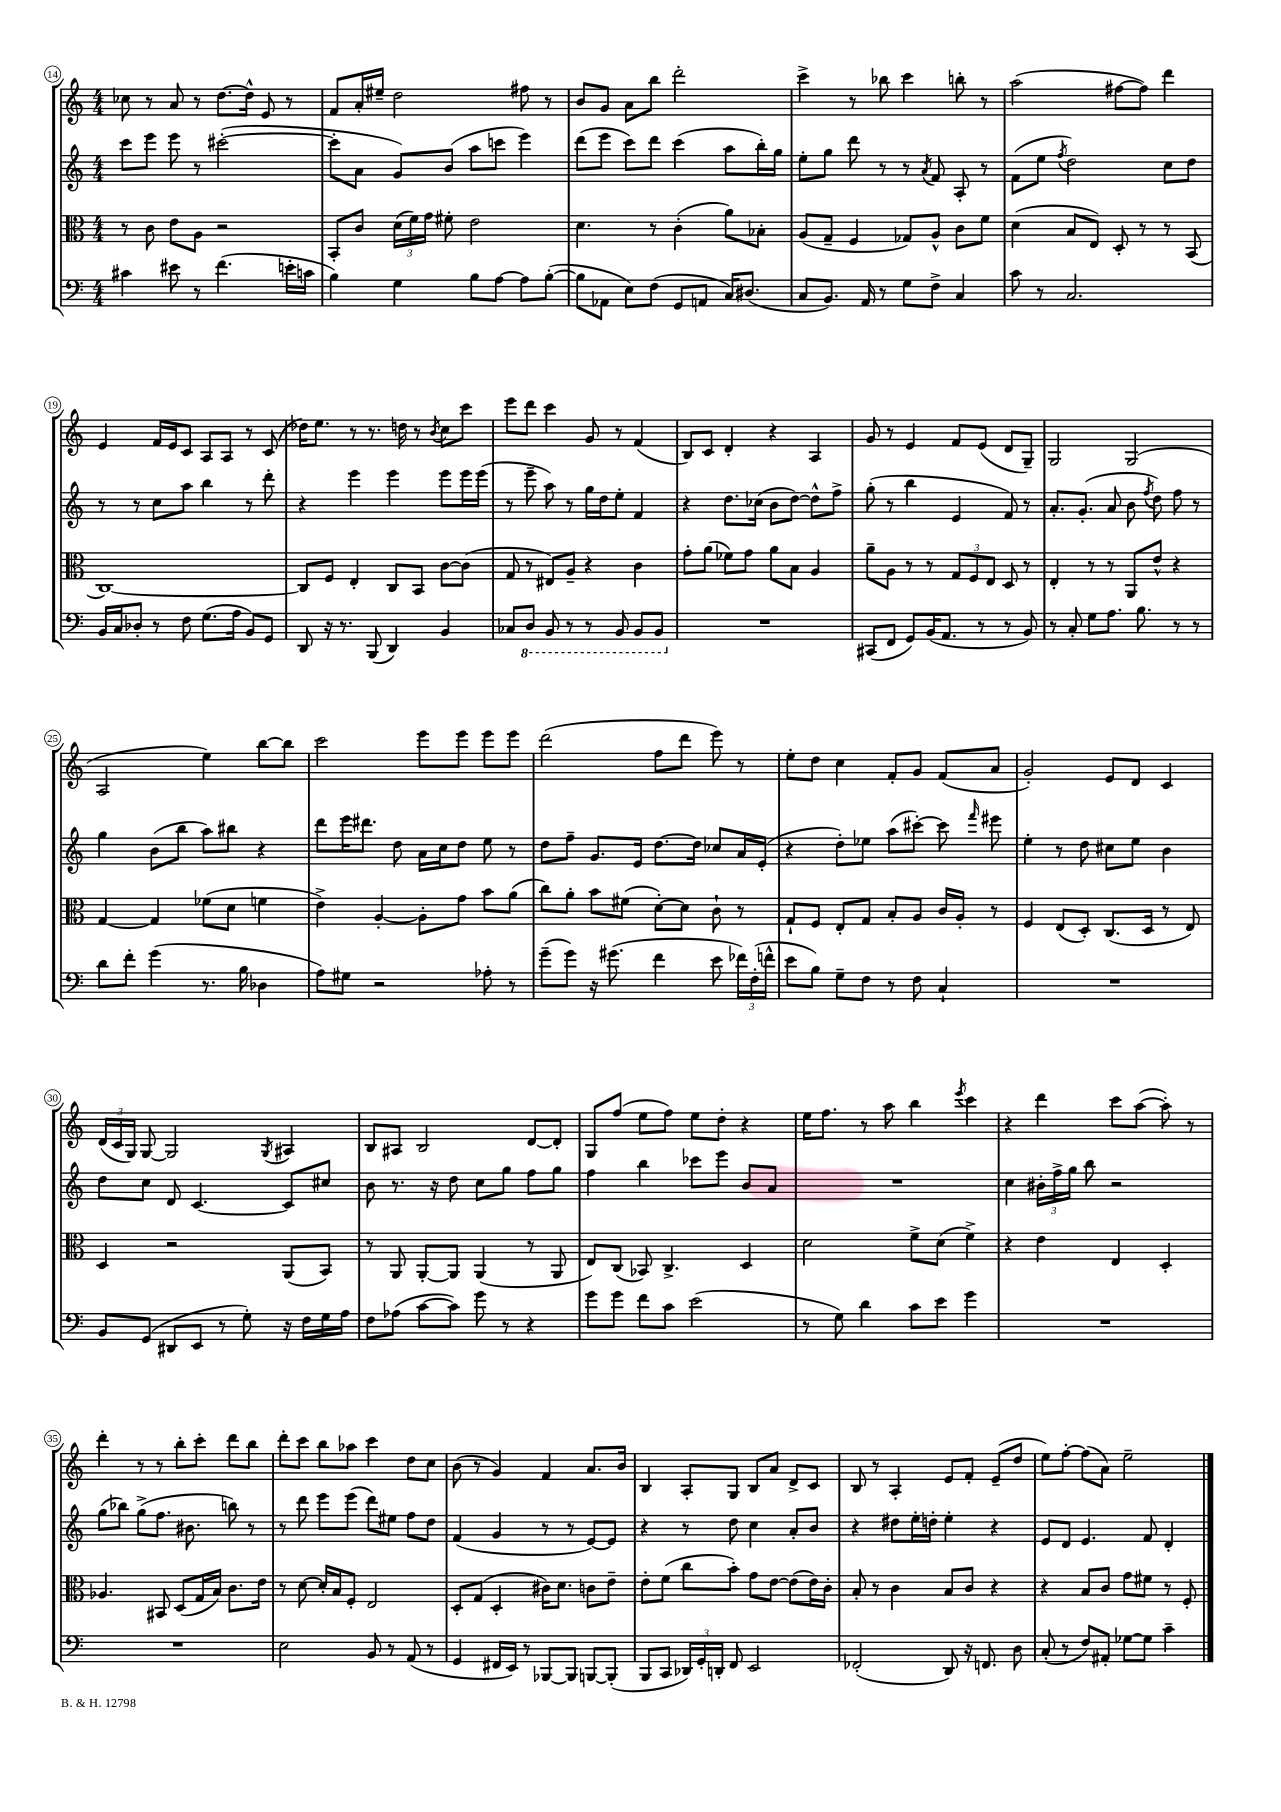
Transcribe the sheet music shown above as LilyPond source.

<<
\new StaffGroup <<
\new Staff = "s0" {
    \clef treble \key c \major \numericTimeSignature \time 4/4
    \autoBeamOff ces''8 r8 a'8 r8 d''8.[~ d''16]-^ e'8 r8 |
    f'8[ a'16-. eis''16]-- d''2 fis''8 r8 |
    b'8[ g'8] a'8[ b''8] d'''2-. |
    c'''4-> r8 bes''8 c'''4 b''8-. r8 |
    a''2( fis''8[~ fis''8]) d'''4 |
    e'4 f'16[ e'16 c'8] a8[ a8] r8 c'8( |
    des''16[) e''8.] r8 r8. d''16 r8 \acciaccatura { b'8 } c''8[ c'''8] |
    e'''8[ d'''8] c'''4 g'8 r8 f'4( |
    b8[) c'8] d'4-. r4 a4 |
    g'8 r8 e'4 f'8[ e'8]( d'8[ g8]--) |
    g2 g2( |
    a2 e''4) b''8[~ b''8] |
    c'''2 e'''8[ e'''8] e'''8[ e'''8] |
    d'''2( f''8[ d'''8] e'''8) r8 |
    e''8[-. d''8] c''4 f'8[-. g'8] f'8[( a'8] |
    g'2-.) e'8[ d'8] c'4 |
    \tuplet 3/2 { d'16[( c'16 g16]) } g8~ g2 \acciaccatura { g8 } ais4 |
    b8[ ais8] b2 d'8[~ d'8]-. |
    g8[ f''8]( e''8[ f''8]) e''8[ d''8]-. r4 |
    e''16[ f''8.] r8 a''8 b''4 \acciaccatura { e'''8 } c'''4 |
    r4 d'''4 c'''8[ a''8]~( a''8-.) r8 |
    d'''4-. r8 r8 b''8[-. c'''8]-. d'''8[ b''8] |
    d'''8[-. c'''8] b''8[ aes''8] c'''4 d''8[ c''8] |
    b'8( r8 g'4) f'4 a'8.[ b'16] |
    b4 a8[-. g8] b8[ a'8] d'8[-> c'8] |
    b8 r8 a4-. e'8[ f'8]-. e'8[--( d''8] |
    e''8[) f''8]~-. f''8[( a'8]) e''2-- \bar "|." |
}
\new Staff = "s1" {
    \clef treble \key c \major \numericTimeSignature \time 4/4
    \autoBeamOff c'''8[ e'''8] e'''8 r8 cis'''2~-.( |
    cis'''8[-. a'8] g'8[) b'8]( a''8[ c'''8] e'''4) |
    d'''8[( e'''8] c'''8[) d'''8] c'''4( a''8[ b''16-.) g''16] |
    e''8[-. g''8] d'''8 r8 r8 \acciaccatura { a'8 } f'8 a8-. r8 |
    f'8[( e''8] \acciaccatura { f''8 } d''2) c''8[ d''8] |
    r8 r8 c''8[ a''8] b''4 r8 d'''8-. |
    r4 e'''4 e'''4 e'''8[ e'''16 e'''16]( |
    r8 e'''8-- a''8) r8 g''16[ d''16 e''8]-. f'4 |
    r4 d''8.[ ces''16]( b'8[ d''8]~) d''8[-^ f''8]-> |
    g''8-.( r8 b''4 e'4 f'8) r8 |
    a'8.[-. g'8.]-.( a'8 b'8 \acciaccatura { f''8 } d''8) f''8 r8 |
    g''4 b'8[( b''8] a''8[) bis''8] r4 |
    d'''8[ e'''16 dis'''8.] d''8 a'16[ c''16 d''8] e''8 r8 |
    d''8[ f''8]-- g'8.[ e'16] d''8.[~ d''16] ces''8[ a'16 e'16]-.( |
    r4 d''8[-.) ees''8] a''8[( cis'''8]~-.) cis'''8 \grace { f'''16 } eis'''8 |
    e''4-. r8 d''8 cis''8[ e''8] b'4 |
    d''8[ c''8] d'8 c'4.~ c'8[ cis''8] |
    b'8 r8. r16 d''8 c''8[ g''8] f''8[ g''8] |
    f''4 b''4 ces'''8[ e'''8] b'8[ a'8] |
    R1 |
    c''4 \tuplet 3/2 { bis'16[-. f''16-> g''16] } b''8 r2 |
    g''8[( bes''8]) g''8[->( f''8.] bis'8. b''8) r8 |
    r8 d'''8 e'''8[ e'''8]( d'''8[) eis''8] f''8[ d''8] |
    f'4( g'4 r8 r8 e'8[~) e'8] |
    r4 r8 d''8 c''4 a'8[-. b'8] |
    r4 dis''8[ e''16-. d''16]-. e''4-. r4 |
    e'8[ d'8] e'4. f'8 d'4-. \bar "|." |
}
\new Staff = "s2" {
    \clef alto \key c \major \numericTimeSignature \time 4/4
    \autoBeamOff r8 c'8 e'8[ a8] r2 |
    b,8[-. c'8] \tuplet 3/2 { d'16[( f'16) g'16] } fis'8-. e'2 |
    d'4. r8 c'4-.( a'8[) bes8]-. |
    a8[( g8]-- f4 ges8[) a8]-^ c'8[ f'8] |
    d'4( b8[ e8]) d8-. r8 r8 b,8( |
    c1~) |
    c8[ f8] e4-. c8[ b,8] c'8[~ c'8]( |
    g8 r8 eis8[) a8]-- r4 c'4 |
    g'8[-. a'8]( fes'8[) g'8] a'8[ b8] a4 |
    a'8[-- a8] r8 r8 \tuplet 3/2 { g8[ f8 e8] } d8 r8 |
    e4-. r8 r8 a,8[ e'8]-^ r4 |
    g4~ g4 fes'8[( d'8] f'4 |
    e'4->) a4~-. a8[-. g'8] b'8[ a'8]( |
    c''8[) a'8]-. b'8[ fis'8]( d'8[~-.) d'8] c'8-! r8 |
    g8[-! f8] e8[-. g8] b8[-. a8] c'16[ a16]-. r8 |
    f4 e8[( d8]-.) c8.[( d16] r8 e8) |
    d4 r2 a,8[( b,8]) |
    r8 a,8 a,8[~-. a,8] a,4( r8 a,8 |
    e8[) c8]( bes,8) c4.-> d4 |
    d'2 f'8[-> d'8]( f'4->) |
    r4 e'4 e4 d4-. |
    aes4. bis,8 d8[( g16 b16]) c'8.[ e'16] |
    r8 d'8~ d'16[-. b16 f8]-. e2 |
    d8[-. g8]( d4-. cis'16[) d'8.] c'8[ e'8]-- |
    e'8[-. f'8]( c''8[ b'8]-.) g'8[ e'8]~ e'8[( e'16) c'16]-. |
    b8-. r8 c'4 b8[ c'8] r4 |
    r4 b8[ c'8] g'8[ fis'8] r8 f8-. \bar "|." |
}
\new Staff = "s3" {
    \clef bass \key c \major \numericTimeSignature \time 4/4
    \autoBeamOff cis'4 eis'8 r8 f'4.( e'16[-. c'16] |
    b4) g4 b8[ a8]~ a8[ b8]~-.( |
    b8[ aes,8] e8[) f8]( g,8[ a,8] c16[) dis8.]( |
    c8[ b,8.]) a,16 r8 g8[ f8]-> c4 |
    c'8 r8 c2. |
    b,16[ c16 des8]-. r8 f8 g8.[( a16] b,8[) g,8] |
    d,8 r16 r8. b,,8( d,4) b,4 |
    ces8[ \ottava #-1 d,8] b,,8 r8 r8 b,,8 b,,8[ b,,8] \ottava #0 |
    R1 |
    cis,8[( f,8] g,8[) b,16( a,8.] r8 r8 b,8) |
    r8 c8-. g8[ a8.] b8. r8 r8 |
    d'8[ f'8]-. g'4( r8. b16 des4 |
    a8[) gis8] r2 aes8-. r8 |
    g'8[--( g'8]) r16 gis'8.( f'4 e'8 \tuplet 3/2 { fes'16[) f16-.( f'16]-^ } |
    e'8[ b8]) g8[-- f8] r8 f8 c4-! |
    R1 |
    b,8[ g,8]( dis,8[ e,8] r8 g8-.) r16 f16[ g16 a16] |
    f8[ aes8]( c'8[~ c'8]) g'8 r8 r4 |
    g'8[ g'8] f'8[ c'8] e'2( |
    r8 g8) d'4 c'8[ e'8] g'4 |
    R1 |
    R1 |
    e2 b,8 r8 a,8( r8 |
    g,4 fis,16[ e,16]) r8 bes,,8[~ bes,,8] b,,8[~ b,,8]-.( |
    b,,8[ c,8] \tuplet 3/2 { des,16[) g,16-. d,16]-. } f,8 e,2 |
    fes,2-.( d,8) r16 f,8. d8 |
    c8-.( r8 f8[) ais,8]-. ges8[~ ges8] c'4-- \bar "|." |
}
>>
>>
\layout { \context { \Score currentBarNumber = #14 \override BarNumber.stencil = #(make-stencil-circler 0.1 0.3 ly:text-interface::print) } }
